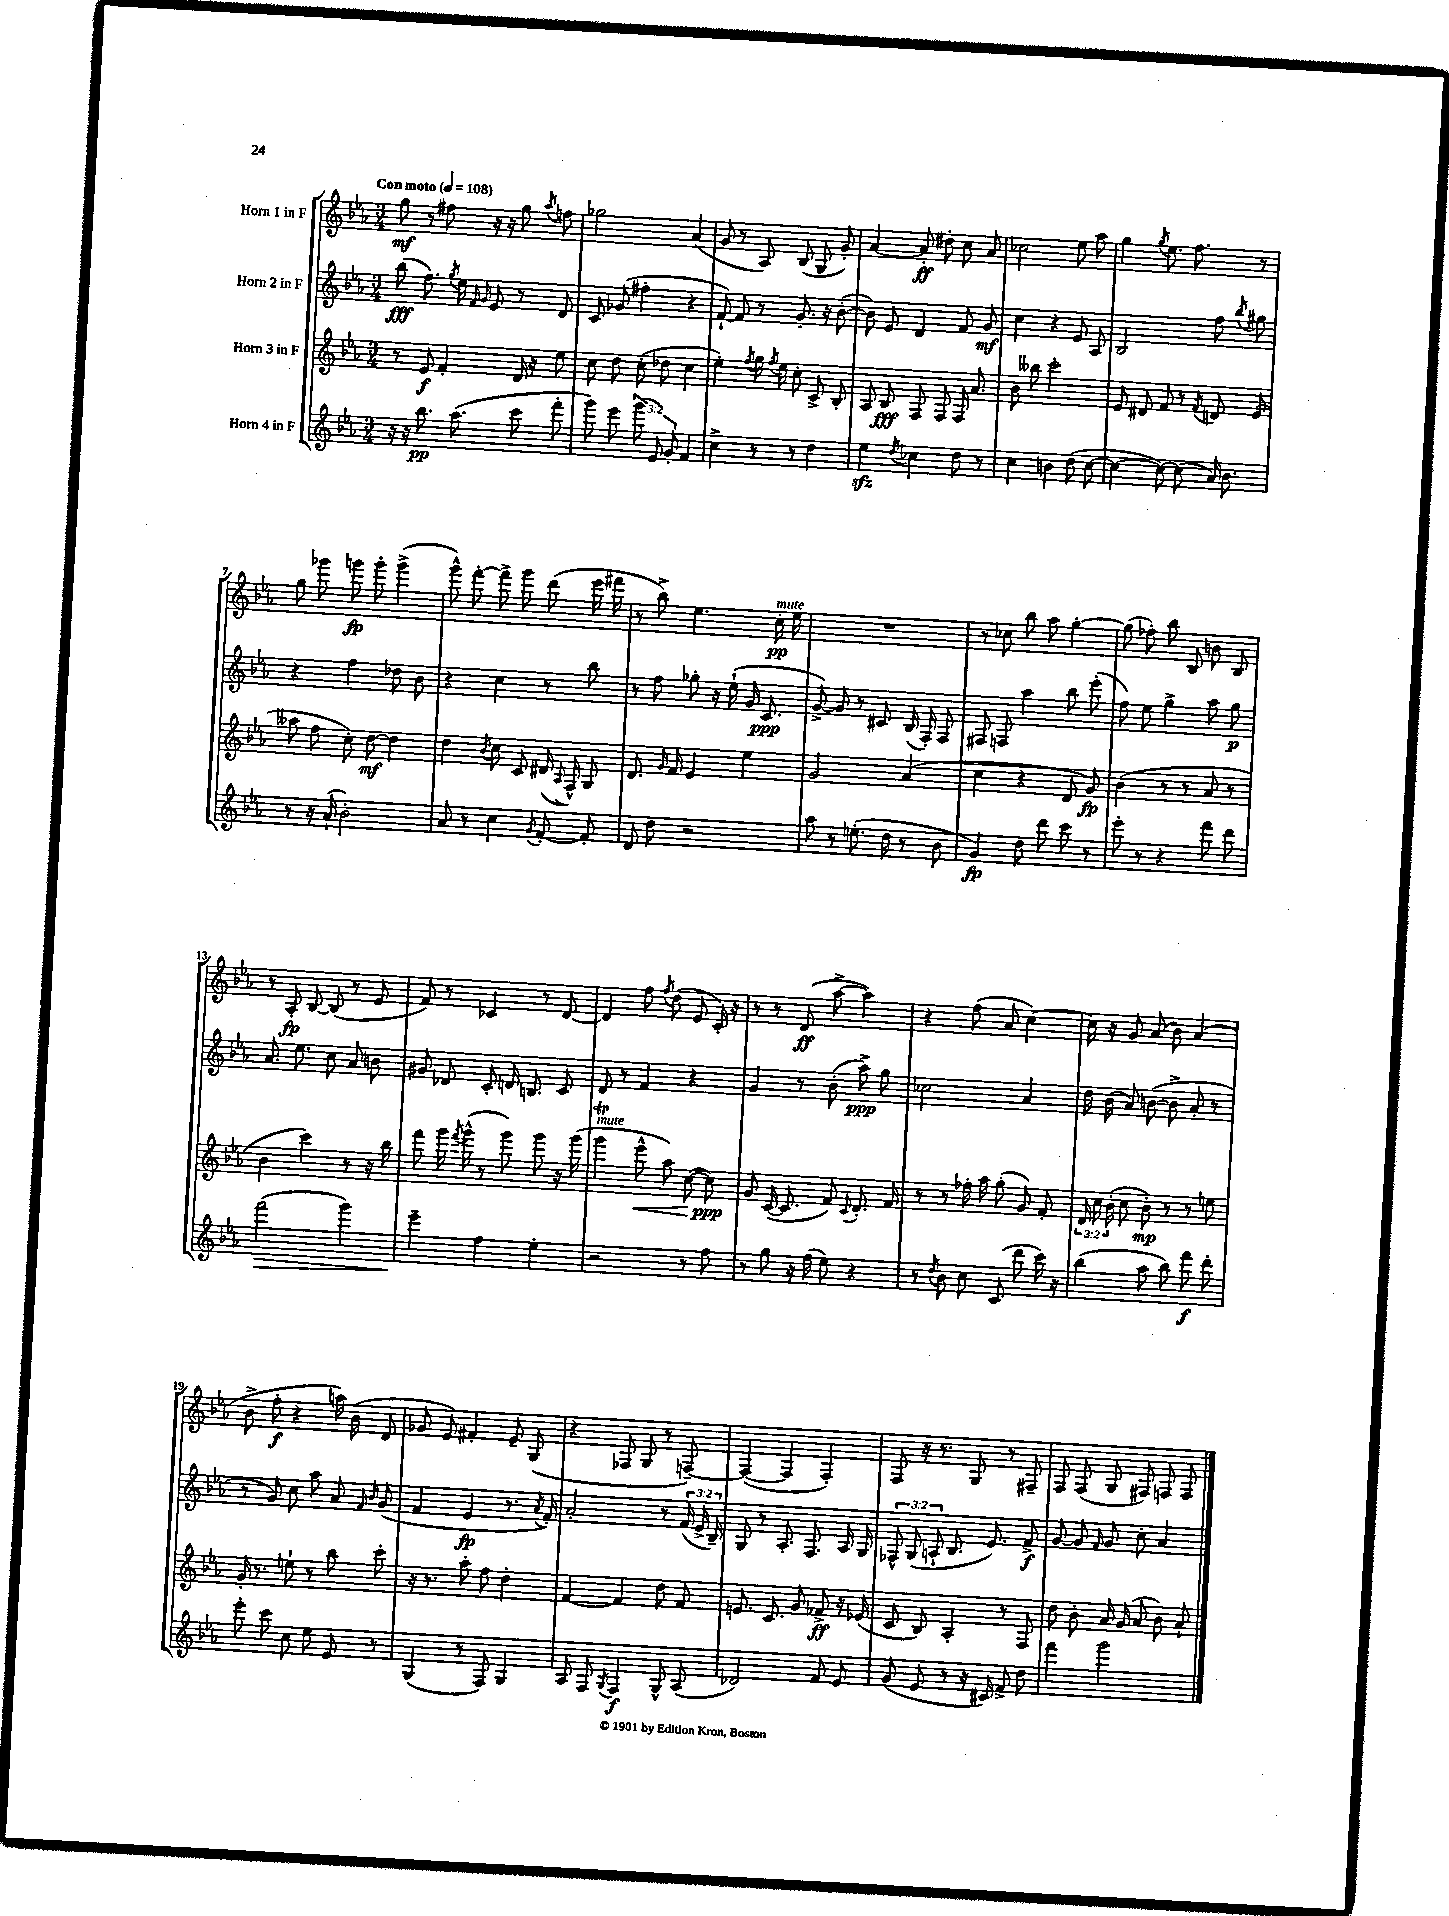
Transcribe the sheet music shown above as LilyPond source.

<<
\new StaffGroup <<
\new Staff = "s0" \with { instrumentName = "Horn 1 in F" } {
    \clef treble \key ees \major \numericTimeSignature \time 3/4 \tempo "Con moto" 4 = 108
    \autoBeamOff g''8\mf r8 fis''8 r16 r16 g''8 \acciaccatura { aes''8 } f''8 |
    ges''2 aes'4( |
    g'8 r8 aes8) bes8( g8 g'8-.) |
    aes'4~ aes'8-.\ff dis''8-. c''8 aes'8 |
    ces''2 ees''8 aes''8 |
    g''4 \acciaccatura { g''8 } ees''8. f''8. r8 |
    g''8 ges'''8 g'''8\fp g'''8-. g'''4->( |
    g'''8-^) f'''8~-. f'''8-> g'''8 d'''8( ees'''16 fis'''16 |
    r8 bes''8->) ees''4. c''16-.\pp^\markup { \italic "mute" } ees''16 |
    R2. |
    r8 ces''8 bes''8 aes''8 g''4~-. |
    g''8( fes''8-.) bes''8 bes8 b'8 bes8 |
    r8 aes8-.\fp bes8~ bes8( r8 ees'8 |
    f'8) r8 ces'4 r8 d'8~ |
    d'4 f''8 \acciaccatura { f''8 } d''8( ees'8 c'16-.) r16 |
    r8 r8 d'8\ff( aes''8~-> aes''4) |
    r4 f''8( aes'8 c''4~) |
    c''16 r16 g'8 aes'8( bes'8) aes'4( |
    bes'8-> f''8-.\f r4 a''16) bes'16( d'8 |
    ges'8 ees'8) fis'4-. ees'8-- g8( |
    r4 fes8 g8 r8 f8~--) |
    f4~( f4 f4-.) |
    f8 r16 r8. g8 r8 fis8-- |
    f8 f8( g8 fis8) f8 f8 \bar "|." |
}
\new Staff = "s1" \with { instrumentName = "Horn 2 in F" } {
    \clef treble \key ees \major \numericTimeSignature \time 3/4 \override Staff.TupletNumber.text = #tuplet-number::calc-fraction-text
    \autoBeamOff bes''8\fff( f''8.) \acciaccatura { g''8 } ees''16 \grace { f'16 g'16 } ees'8 r8 d'8 |
    c'8 ges'8( fis''4-. r4 |
    f'8~-!) f'8 r8 g'8.-. r16 bes'8~-.( |
    bes'8) ees'8 d'4 f'8 g'8\mf |
    c''4 r4 ees'8 aes8 |
    bes2 f''8 \acciaccatura { bes''8 } gis''8 |
    r4 f''4 des''8 bes'8 |
    r4 c''4 r8 bes''8 |
    r8 f''8 ges''8-. r16 ees''16-!( g'16 c'8.\ppp |
    g'8~->) g'8 r8 cis'8 bes16( f16-.) f8 |
    fis8 f8 aes''4 bes''8 ees'''8-.( |
    f''8) ees''8 g''4-> aes''8 g''8\p |
    aes'8. ees''8. c''8 aes'8 b'8 |
    gis'8 des'8 c'8-. d'16 b8. c'8 |
    d'8 r8 f'4 r4 |
    g'4 r8 bes'8-.( aes''8->\ppp) g''8 |
    ces''2 aes'4 |
    d''16 bes'16( aes'8) b'8~( b'8-> aes'8-. r8 |
    r8 g'8) c''8 aes''8 aes'8 \grace { f'16 bes'16 } g'8( |
    f'4 ees'4\fp r8. \acciaccatura { aes'8 } f'16-.) |
    aes'2-. r8 \tuplet 3/2 { f'16( ees'16-> bes16--) } |
    g8 r8 aes8.-. f8. aes16 g16 |
    \tuplet 3/2 { fes8-^ g8( a8-! } bes8. ees'8.) f'8->\f |
    g'8~ g'8 \grace { f'16 } g'8 c''8-. aes'4 \bar "|." |
}
\new Staff = "s2" \with { instrumentName = "Horn 3 in F" } {
    \clef treble \key ees \major \numericTimeSignature \time 3/4 \override Staff.TupletNumber.text = #tuplet-number::calc-fraction-text
    \autoBeamOff r8 ees'8\f f'4-. d'16 r16 ees''8 |
    c''8 d''8 c''8-.( des''8 c''4 |
    ees''4-.) \acciaccatura { f''8 } g''16 \acciaccatura { f''8 } ees''16 c''8-. c'8-> bes8-. |
    aes8 bes8\fff f8 f8 f16 aes'8. |
    bes'8 beses''8 c'''2-. |
    ees'8 dis'8 f'8 r8 \acciaccatura { f'8 } d'8 ees'8( |
    aeses''8 f''8 c''8-.) d''8~\mf d''4 |
    d''4 \acciaccatura { bes'8 } c''8 c'8 dis'16( \appoggiatura { aes8 } f16-^) g8 |
    d'8. \grace { g'16 } f'16 ees'4 ees''4 |
    g'2 aes'4( |
    c''4 r4 d'8 g'8\fp) |
    bes'4( r8 r8 aes'8 r8 |
    bes'4 c'''4) r8 r16 bes''16 |
    f'''8 g'''16 \acciaccatura { f'''8 } g'''16-^( r8 g'''8) g'''8 r16 g'''16( |
    g'''4\trill^\markup { \italic "mute" } ees'''8-^\< aes''8) c''8~( c''8\ppp\!) |
    g'8 c'16~( c'8. f'8) \appoggiatura { c'8 } d'8.-. f'16 |
    r8 r8 fes''16-. aes''16 g''8-.( g'8) f'8-. |
    \tuplet 3/2 { d'16 c''16 bes'16-.( } c''8 bes'8-.\mp) r8 r8 e''8 |
    g'16-. r8. e''8-! r8 bes''8 c'''8-. |
    r16 r8. aes''8-. f''8 d''4-. |
    f'4~ f'4 d''8 f'8 |
    e'8. c'8. g'8 fes'8->\ff r16 ees'16( |
    c'8 bes8) aes4-. r8 f8 |
    d''8 bes'8-. aes'16 g'16( aes'8 bes'8) aes'8-! \bar "|." |
}
\new Staff = "s3" \with { instrumentName = "Horn 4 in F" } {
    \clef treble \key ees \major \numericTimeSignature \time 3/4 \override Staff.TupletNumber.text = #tuplet-number::calc-fraction-text
    \autoBeamOff r16 r16 bes''8.\pp aes''8.( c'''8 f'''8-. |
    g'''8) ees'''8 \tuplet 3/2 { g'''8( ees'8) g'8-. } f'4 |
    c''4-> r8 r8 d''4 |
    ees''4\sfz \acciaccatura { d''8 } ces''4 d''8 r8 |
    c''4 b'4 d''8( c''8~ |
    c''4~ c''8~) c''8( aes'16) bes'8. |
    r8 r16 aes'16-!( bes'2-.) |
    aes'8 r8 c''4 \acciaccatura { g'8 } f'8~-. f'8-. |
    d'8 d''8 r2 |
    aes''8 r8 e''8.-.( d''16 r8 bes'8 |
    g'4\fp) d''8 d'''8 c'''8 r8 |
    ees'''8-. r8 r4 f'''8 d'''8 |
    f'''2\>( g'''4) |
    ees'''4--\! f''4 ees''4-. |
    r2 r8 f''8 |
    r8 g''8 r16 f''16( ees''8) r4 |
    r8 \acciaccatura { d''8 } bes'8 c''8 c'8( d'''8 c'''16) r16 |
    bes''4( aes''8 bes''8) f'''8\f d'''8-. |
    ees'''8-. c'''8 c''8 ees''8 ees'8 r8 |
    g4( r8 f8) g4 |
    aes8 f8 \acciaccatura { g8 } f4\f g8-^ aes8( |
    des'2) f'8 ees'8 |
    g'8( ees'8 r8 r16 cis'16) f'8-> d''8 |
    f'''4 g'''2 \bar "|." |
}
>>
>>
